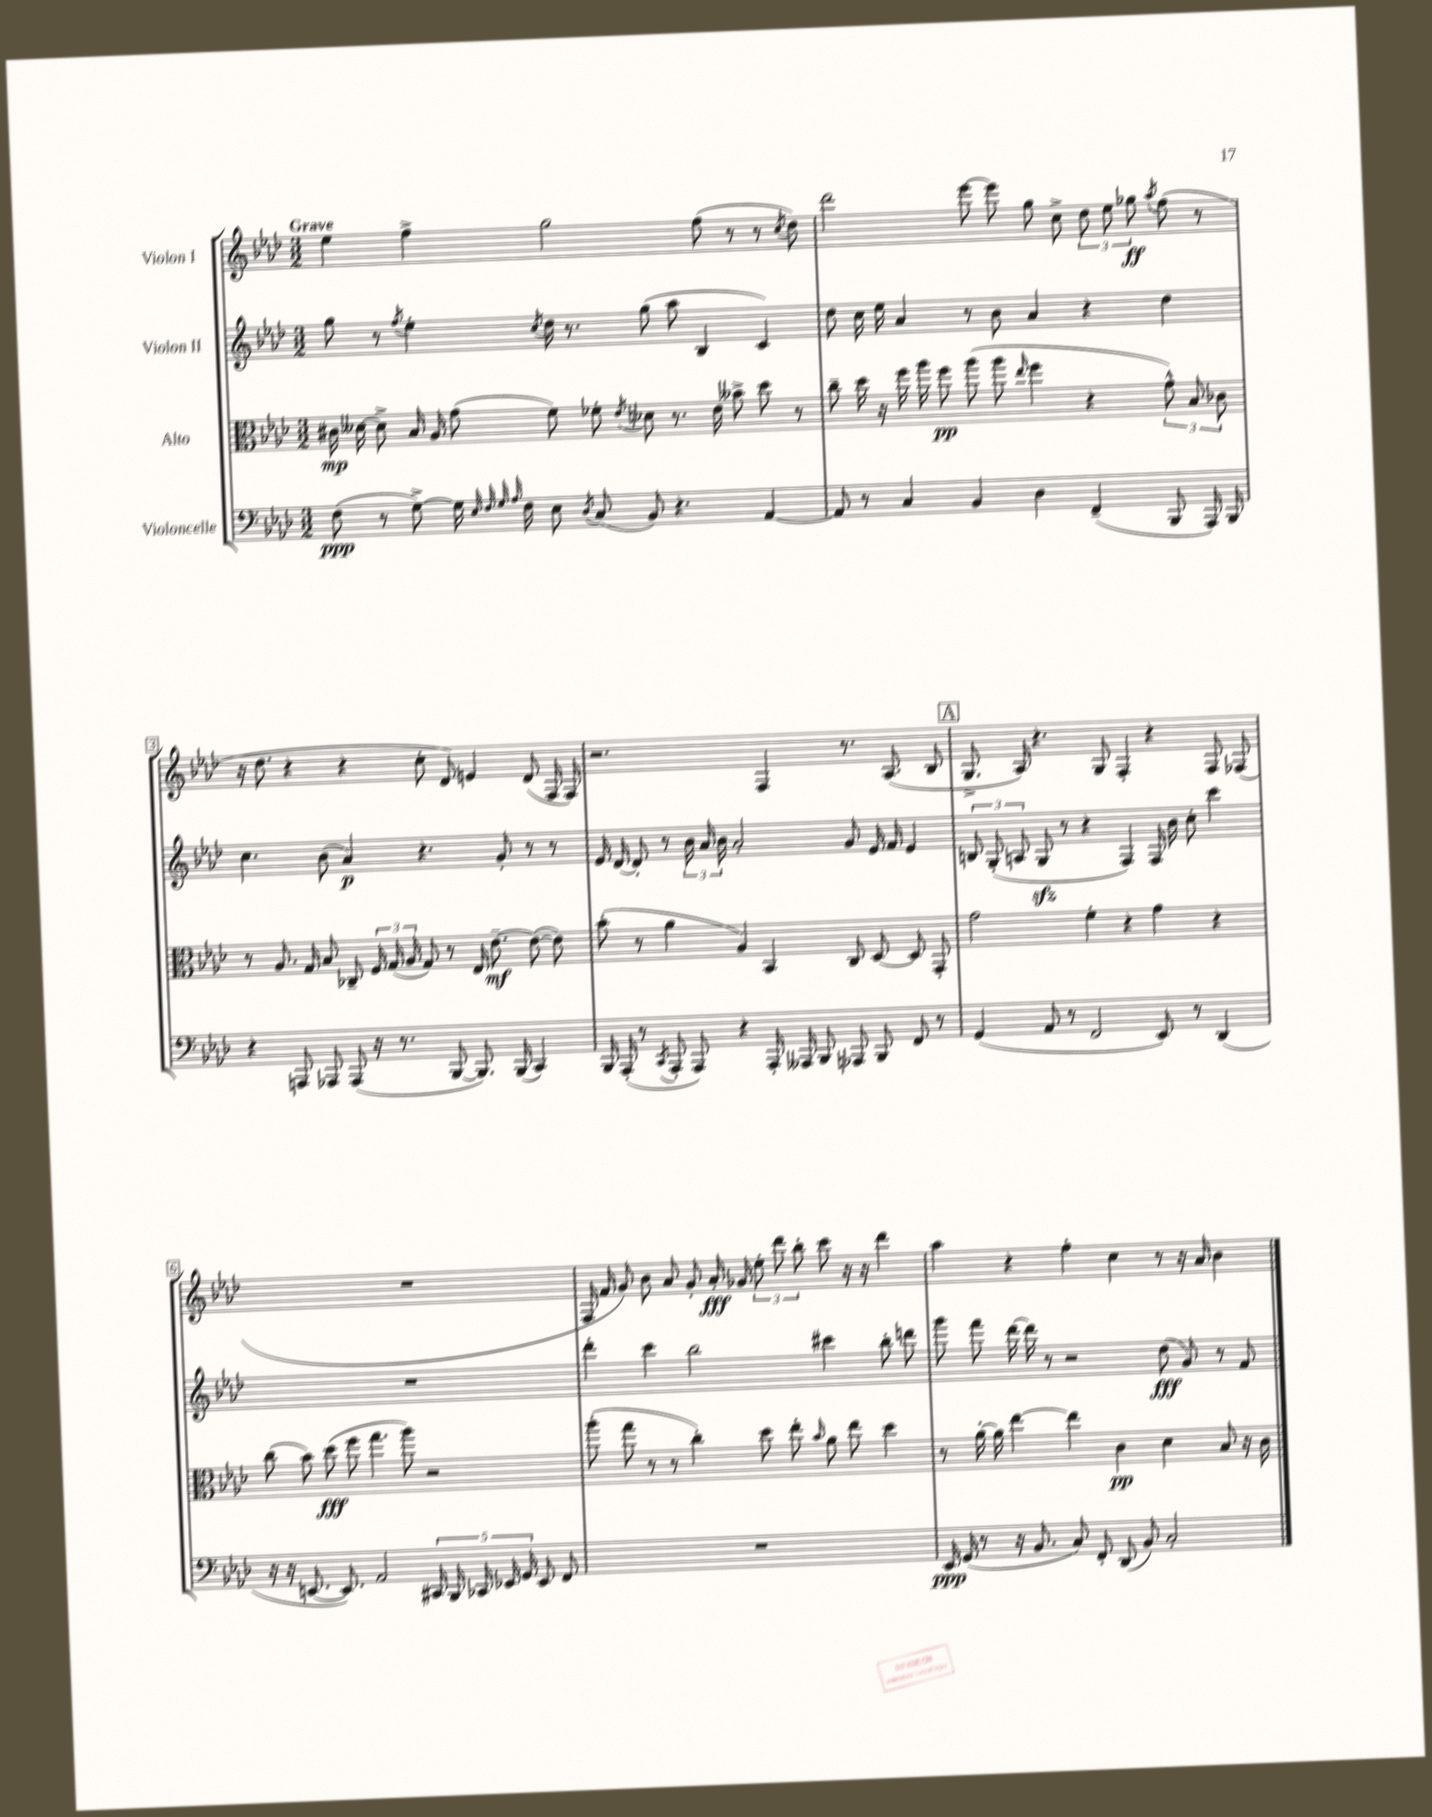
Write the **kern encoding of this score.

**kern	**dynam	**kern	**dynam	**kern	**dynam	**kern	**dynam
*part4	*part4	*part3	*part3	*part2	*part2	*part1	*part1
*staff4	*staff4	*staff3	*staff3	*staff2	*staff2	*staff1	*staff1
*I"Violoncelle	*	*I"Alto	*	*I"Violon II	*	*I"Violon I	*
*clefF4	*	*clefC3	*	*clefG2	*	*clefG2	*
*k[b-e-a-d-]	*	*k[b-e-a-d-]	*	*k[b-e-a-d-]	*	*k[b-e-a-d-]	*
*M3/2	*	*M3/2	*	*M3/2	*	*M3/2	*
=1	=1	=1	=1	=1	=1	=1	=1
!	!	!	!	!	!	!LO:TX:a:B:t=Grave	!
(8F\	ppp	16c#X\	mp	8gg\	.	4ee-\	.
.	.	[16d--X\	.	.	.	.	.
8r	.	8d--^\]	.	8r	.	.	.
.	.	.	.	8qff/	.	.	.
[8G^\)	.	16B-/	.	4ee-'\	.	4ff^\	.
.	.	16A-/	.	.	.	.	.
16G\]	.	(8g\	.	.	.	.	.
32qqE-/	.	.	.	.	.	.	.
32qqF/	.	.	.	.	.	.	.
32qqG/	.	.	.	.	.	.	.
32qqA-/	.	.	.	.	.	.	.
16F\	.	.	.	.	.	.	.
.	.	.	.	8qcc/	.	.	.
8E-\	.	8f\)	.	16dd-\	.	2gg\	.
.	.	.	.	8.r	.	.	.
8qD-/	.	.	.	.	.	.	.
(8C/	.	8f-X'\	.	.	.	.	.
.	.	8qe-/	.	.	.	.	.
8BB-/)	.	8d-X\	.	(8gg\	.	.	.
4.r	.	8.r	.	8aa-\	.	.	.
.	.	.	.	4B-/	.	(8ff\	.
.	.	16e-\	.	.	.	.	.
.	.	8b--X^\	.	.	.	8r	.
[4AA-/	.	8dd-\	.	4c/)	.	8r	.
.	.	.	.	.	.	8qcc/	.
.	.	8r	.	.	.	8dd-\)	.
=2	=2	=2	=2	=2	=2	=2	=2
8AA-/]	.	8cc~\	.	8dd-\	.	2ddd-\	.
8r	.	16dd-\	.	16cc\	.	.	.
.	.	16r	.	16ee-\	.	.	.
4C/	.	16ff\	.	4a-/	.	.	.
.	.	16aa-\	.	.	.	.	.
.	.	8ff\	pp	.	.	.	.
4BB-/	.	(8aa-\	.	8r	.	[8eee-\	.
.	.	8aa-\	.	8b-\	.	8eee-\]	.
.	.	16qqee-/	.	.	.	.	.
4D-\	.	4ff\	.	4a-/	.	8gg\	.
.	.	.	.	.	.	8cc^\	.
(4FF~/	.	4r	.	4r	.	12dd-\	.
.	.	.	.	.	.	12ee-\	.
.	.	.	.	.	.	12gg-X\	ff
.	.	.	.	.	.	8qaa-/	.
8BBB-/	.	12g^^\)	.	4dd-\	.	(8ff\	.
.	.	12B-/	.	.	.	.	.
16AAA-/)	.	.	.	.	.	8r	.
.	.	12c-X\	.	.	.	.	.
16BBB-/	.	.	.	.	.	.	.
!!LO:LB:g=z
=3	=3	=3	=3	=3	=3	=3	=3
4r	.	8r	.	4.cc\	.	16r	.
.	.	.	.	.	.	8.dd-\	.
.	.	8.A-/	.	.	.	.	.
8AAAn/	.	.	.	.	.	4r	.
.	.	16G/	.	.	.	.	.
8AAA-X/	.	8B-/	.	(8b-\	.	.	.
(8AAA-/	.	8C-X~/	.	4a-/)	p	4r	.
16r	.	24F/	.	.	.	.	.
.	.	(24G/	.	.	.	.	.
8.r	.	.	.	.	.	.	.
.	.	24A-/	.	.	.	.	.
.	.	8G/)	.	4.r	.	8cc'\	.
[8BBB-/	.	8r	.	.	.	8d-/)	.
8.BBB-/])	.	16E-/	.	.	.	4en/	.
.	.	[8.e-~\	mf	.	.	.	.
.	.	.	.	8g'/	.	.	.
(16BBB-/	.	.	.	.	.	.	.
4CC/)	.	(8e-\_	.	8r	.	(8d-/	.
.	.	8e-\])	.	8r	.	16F/	.
.	.	.	.	.	.	16F/)	.
=4	=4	=4	=4	=4	=4	=4	=4
16BBB-/	.	(8b-'\	.	16e-/	.	2.r	.
(16AAA-'/	.	.	.	[16d-/	.	.	.
8r	.	8r	.	8d-'/]	.	.	.
8qCC/	.	.	.	.	.	.	.
8AAA-'/	.	4a-\	.	8r	.	.	.
8AAA-/)	.	.	.	24b-\	.	.	.
.	.	.	.	24a-/	.	.	.
.	.	.	.	24b-\	.	.	.
4r	.	4A-/)	.	2a-'/	.	.	.
16AAA-'/	.	4BB-/	.	.	.	4F/	.
16AAA--X/	.	.	.	.	.	.	.
8BBB-/	.	.	.	.	.	.	.
8AAA-X/	.	8C/	.	8g/	.	8.r	.
8BBB-/	.	[8D-/	.	16e-/	.	.	.
.	.	.	.	16f/	.	(8.A-/	.
8FF/	.	8D-/]	.	4e-/	.	.	.
8r	.	8GG'/	.	.	.	8B-/	.
!!LO:REH:place=s1:t=A
=5	=5	=5	=5	=5	=5	=5	=5
(4GG/	.	2g\	.	12Bn/	.	8.G^/	.
.	.	.	.	(12G'/	.	.	.
.	.	.	.	12An/	.	.	.
.	.	.	.	.	.	16A-/)	.
8AA-/	.	.	.	8Gzz/	.	4.r	.
8r	.	.	.	8r	.	.	.
2FF/	.	4f'\	.	4r	.	.	.
.	.	.	.	.	.	8G/	.
.	.	4r	.	4F/)	.	4F'/	.
8EE-/)	.	4g\	.	16F/	.	4r	.
.	.	.	.	16b-\	.	.	.
8r	.	.	.	8cc'\	.	.	.
(4DD-/	.	4r	.	4ccc\	.	8F/	.
.	.	.	.	.	.	(8F-X/	.
!!LO:LB:g=z
=6	=6	=6	=6	=6	=6	=6	=6
16r	.	(8cc\	.	1.r	.	1.r	.
16r	.	.	.	.	.	.	.
[8.EEn/	.	8b-\)	.	.	.	.	.
.	.	(8dd-\	fff	.	.	.	.
8.EE/])	.	.	.	.	.	.	.
.	.	8ff\	.	.	.	.	.
2AA-/	.	4.gg\	.	.	.	.	.
.	.	8aa-\)	.	.	.	.	.
20CC#X/	.	2r	.	.	.	.	.
20BBB-/	.	.	.	.	.	.	.
20CC-X/	.	.	.	.	.	.	.
20EE-X/	.	.	.	.	.	.	.
20GG/	.	.	.	.	.	.	.
8EE-/	.	.	.	.	.	.	.
8FF/	.	.	.	.	.	.	.
=7	=7	=7	=7	=7	=7	=7	=7
1.r	.	(8aa-'\	.	4ddd-'\	.	16F/	.
.	.	.	.	.	.	16f/	.
.	.	8gg\	.	.	.	8g/)	.
.	.	8r	.	4ccc\	.	8b-\	.
.	.	8r	.	.	.	8a-/	.
.	.	4cc'\)	.	2bb-\	.	8g'/	.
.	.	.	.	.	.	16a-'/	fff
.	.	.	.	.	.	16g-X/	.
.	.	8dd-\	.	.	.	12ee-'\	.
.	.	.	.	.	.	12ddd-\	.
.	.	8ee-'\	.	.	.	.	.
.	.	.	.	.	.	12bb-'\	.
.	.	16qqb-/	.	.	.	.	.
.	.	8a-\	.	4ccc#X\	.	8ccc\	.
.	.	8ee-\	.	.	.	16r	.
.	.	.	.	.	.	16r	.
.	.	4dd-\	.	8bb-'\	.	4ddd-\	.
.	.	.	.	8dddn\	.	.	.
=8	=8	=8	=8	=8	=8	=8	=8
16EE-/	ppp	8r	.	8ggg\	.	4aa-\	.
(16GG/	.	.	.	.	.	.	.
8r	.	[16a-'\	.	8fff\	.	.	.
.	.	16a-\]	.	.	.	.	.
16r	.	[4ee-\	.	[16ddd-\	.	4r	.
8.BB-/	.	.	.	16ddd-\]	.	.	.
.	.	.	.	8r	.	.	.
8C/)	.	4ee-\]	.	2r	.	4ff'\	.
8FF'/	.	.	.	.	.	.	.
(8DD-/	.	4c\	pp	.	.	4cc\	.
8BB-/)	.	.	.	.	.	.	.
2C'/	.	4d-\	.	(8dd-\	fff	8r	.
.	.	.	.	8g/)	.	16r	.
.	.	.	.	.	.	16a-/	.
.	.	8B-/	.	8r	.	4b-\	.
.	.	16r	.	8f/	.	.	.
.	.	16c\	.	.	.	.	.
==	==	==	==	==	==	==	==
*-	*-	*-	*-	*-	*-	*-	*-
